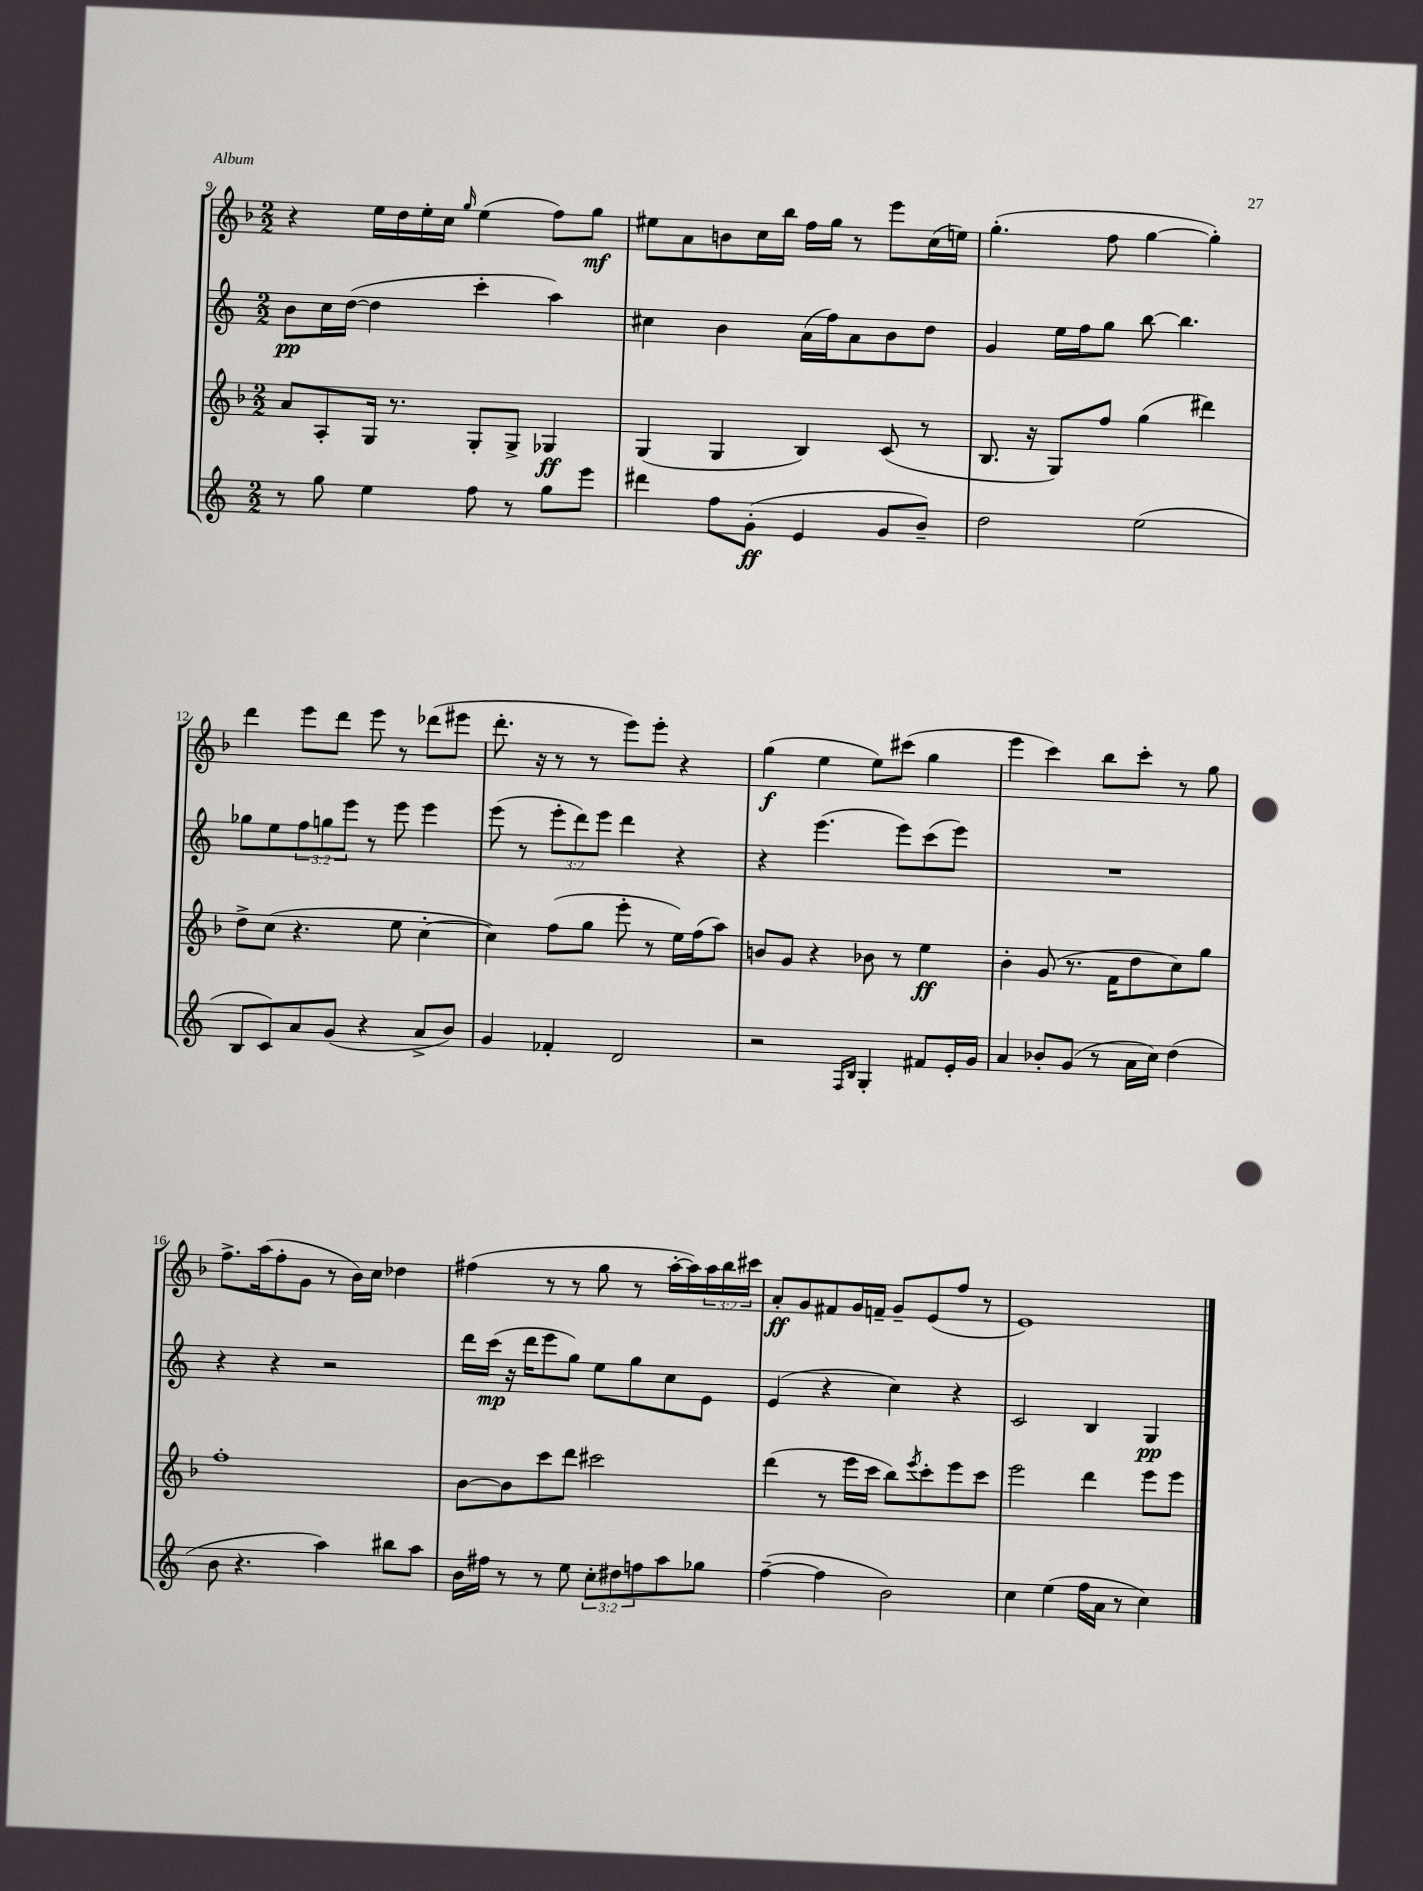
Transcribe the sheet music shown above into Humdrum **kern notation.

**kern	**kern	**kern	**kern
*staff4	*staff3	*staff2	*staff1
*clefG2	*clefG2	*clefG2	*clefG2
*k[]	*k[b-]	*k[]	*k[b-]
*M2/2	*M2/2	*M2/2	*M2/2
8r	8a	8b	4r
8gg	8A'	16cc	.
.	.	([16dd	.
4ee	16G	4dd]	16ee
.	8.r	.	16dd
.	.	.	16ee'
.	.	.	16cc
.	.	.	16qqgg
8ff	8G'	4ccc'	(4ee
8r	8G^	.	.
8gg	4G-	4aa)	8ff)
8eee	.	.	8gg
=	=	=	=
4ddd#	(4G	4cc#	8ee#
.	.	.	8a
8ff	4G	4b	8b
(8g'	.	.	16cc
.	.	.	16bb-
4e	4B-)	(16a	16ff
.	.	16ff)	16gg
.	.	8a	8r
8g	(8c	8b	8eee
8b~)	8r	8dd	(16cc
.	.	.	16ee)
=	=	=	=
2dd	8.B-	4g	(4.gg'
.	16r	.	.
.	8G)	16ee	.
.	.	16ff	.
.	8ff	8gg	8ff
(2ee	(4gg	[8bb	[4gg
.	.	4.bb]	.
.	4ddd#)	.	4gg'])
=	=	=	=
8B	8dd^	8gg-	4ddd
8c)	(8cc	8ee	.
8a	4.r	12ff	8eee
.	.	12gg	.
(8g	.	.	8ddd
.	.	12eee	.
4r	.	8r	8eee
.	8ee	8eee	8r
8a^	[4cc'	4eee	(8ddd-
8b)	.	.	8eee#
=	=	=	=
4g	4cc])	(8eee	8.ddd'
.	.	8r	.
.	.	.	16r
4f-'	(8ff	12eee'	8r
.	.	12ddd)	.
.	8gg	.	8r
.	.	12eee	.
2d	8eee'	4ddd	8eee)
.	8r	.	8eee'
.	16ee)	4r	4r
.	(16ff	.	.
.	8aa)	.	.
=	=	=	=
2r	8b	4r	(4gg
.	8g	.	.
.	4r	(4.eee	4ee
16qqF	.	.	.
16qqB	.	.	.
4G'	8b-	.	8ee)
.	8r	8eee)	(8ccc#
8f#	4ee	(8ccc	4gg
16e'	.	8eee)	.
16g	.	.	.
=	=	=	=
4a	4b-'	1r	4eee
8b-'	(8g	.	4ccc)
(8g	8.r	.	.
8r	.	.	8bb-
.	16f	.	.
16a	8dd	.	8ccc'
16cc)	.	.	.
(4dd	8cc)	.	8r
.	8gg	.	8gg
=	=	=	=
8b	1ff'	4r	8.ff^
4.r	.	.	.
.	.	.	(16aa
.	.	4r	8ff'
.	.	.	8g
4aa)	.	2r	8r
.	.	.	16b-)
.	.	.	16cc
8bb#	.	.	4dd-
8aa	.	.	.
=	=	=	=
16b	[8b-	16ddd	(4ff#
16ff#	.	(16ccc	.
8r	8b-]	16r	.
.	.	16ddd	.
8r	8ccc	8eee	8r
8ee	8ddd	8gg)	8r
12cc'	2ccc#	8ee	8gg
12dd#	.	.	.
.	.	8gg	8r
12ff	.	.	.
8aa	.	8cc	[16aa'
.	.	.	16aa])
8gg-	.	8e	24aa
.	.	.	24bb-
.	.	.	24ccc#
=	=	=	=
([4ff~	(4ddd	(4e	8a'
.	.	.	8g
4ff]	8r	4r	8f#
.	16eee	.	16g
.	16ccc	.	16f~
2b)	8bb-)	4cc)	8g~
.	8qeee	.	.
.	8ccc'	.	(8e
.	8eee	4r	8ff
.	8ccc	.	8r
=	=	=	=
4cc	2eee	2c	1e)
(4ee	.	.	.
16ff	4ddd	4B	.
16a	.	.	.
8r	.	.	.
4cc)	8eee	4G	.
.	8eee	.	.
==	==	==	==
*-	*-	*-	*-
